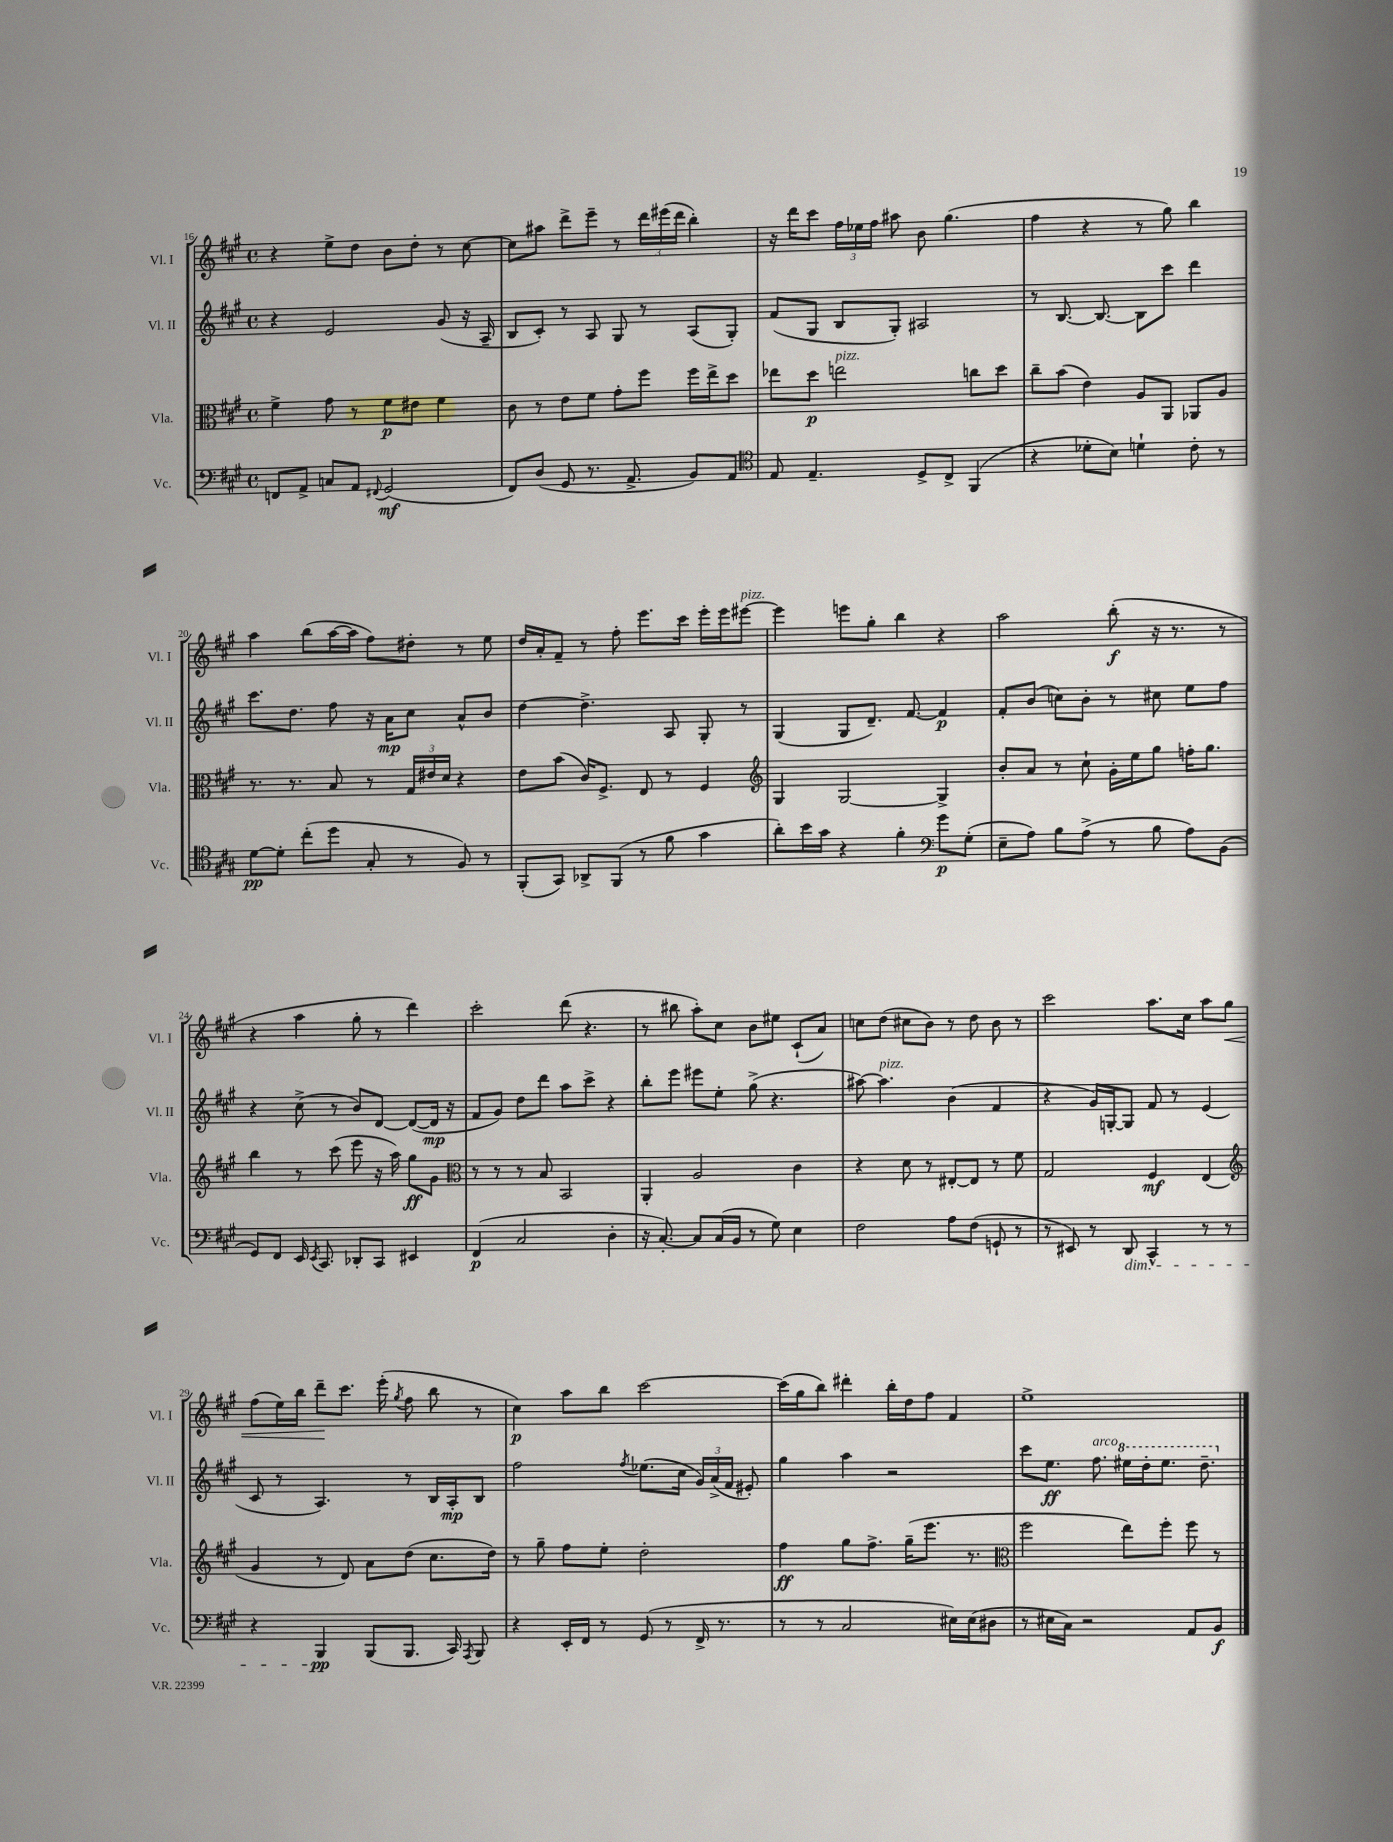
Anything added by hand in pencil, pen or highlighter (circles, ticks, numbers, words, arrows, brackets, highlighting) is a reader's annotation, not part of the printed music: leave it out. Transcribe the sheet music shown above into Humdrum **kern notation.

**kern	**kern	**kern	**kern
*staff4	*staff3	*staff2	*staff1
*clefF4	*clefC3	*clefG2	*clefG2
*k[f#c#g#]	*k[f#c#g#]	*k[f#c#g#]	*k[f#c#g#]
*M4/4	*M4/4	*M4/4	*M4/4
*met(c)	*met(c)	*met(c)	*met(c)
8FF	4f#^	4r	4r
8AA^	.	.	.
8C	8g#	2e	8ee^
8AA	8r	.	8dd
8qqFF#	.	.	.
(2GG#	8f#	.	8b
.	8e#	.	8dd'
.	4f#	(8g#	8r
.	.	16r	[8cc#
.	.	16A~	.
=	=	=	=
8FF#)	8c#	8B	8cc#]
(8D	8r	8c#')	8aa#
8GG#	8e	8r	8ddd^
8.r	8f#	8A	8eee~
.	8g#'	8G#	8r
8.AA^	.	.	.
.	8ff#	8r	24ddd
.	.	.	(24eee#
.	.	.	24ddd
8BB)	16ff#	(8A	4bb')
.	16ee^	.	.
8AA	8dd	8G#')	.
=	=	=	=
*clefC4	*	*	*
8E	8ee-	(8f#	16r
.	.	.	16ddd
4.E~	8dd	8G#	8ccc#
.	2ee	8B	24ff#
.	.	.	24ee-
.	.	.	24ff#
.	.	8G#')	8aa#
8D^	.	2A#	8b
8C#^	.	.	(4.gg#
(4FF#	8cc	.	.
.	8dd	.	.
=	=	=	=
4r	8cc#~	8r	4ff#
.	(8b	[8.B	.
8d-'	4e)	.	4r
.	.	8.B_	.
8B)	.	.	.
4d`	8A	8B]	8r
.	8AA	8ccc#	8gg#)
8c#'	8AA-	4ddd	4bb
8r	8A	.	.
=	=	=	=
[8d	8.r	8.ccc#	4aa
8d']	.	.	.
.	8.r	8.dd	.
(8cc#'	.	.	(8bb
8dd	8B	8ff#	[16aa
.	.	.	16aa]
8G#'	8r	16r	8ff#)
.	.	16a	.
8r	24G#	8cc#	8dd#'
.	24e#	.	.
.	24d	.	.
8F#)	4r	8a^^	8r
8r	.	8b	8ee
=	=	=	=
(8FF#'	8e	[4dd	16dd
.	.	.	16a'
8GG#)	(8b	.	8f#~
8AA-^	16c#)	4.dd^]	8r
.	8.F#^	.	.
(8FF#	.	.	8ff#'
8r	8E	.	8.eee
8f#	8r	8A	.
.	.	.	16ccc#
4g#	4F#	8G#'	16eee'
.	.	.	16eee
.	.	8r	[8eee#
=	=	=	=
*	*clefG2	*	*
8a')	4G#	(4G#	4eee#]
16b	.	.	.
16g#	.	.	.
4r	[2G#	8G#	8eee
.	.	8.d~)	8gg#'
4f#'	.	.	4bb
.	.	[8.f#	.
*clefF4	*	*	*
8g#	4G#^]	4f#]	4r
(8G#'	.	.	.
=	=	=	=
8E~	8b'	8f#'	2aa
8A)	8a	(8b	.
8B	8r	8cc)	.
(8A^	8cc#`	8b'	.
8r	16g#'	8r	(8bb'
.	16ee	.	.
8B	8gg#	8cc#	16r
.	.	.	8.r
8A)	16ff'	8ee	.
.	8.gg#	.	.
(8BB	.	8ff#	8r
=	=	=	=
8GG#)	4bb	4r	4r
8FF#	.	.	.
16EE	8r	(8cc#^	4aa
8qEE	.	.	.
8.CC#	.	.	.
.	(8ccc#	8r	.
8DD-'	8eee	8b)	8gg#'
8CC#	16r	[8d	8r
.	16aa)	.	.
4EE#	8gg#	(8d_	4ddd)
.	8g#	16d]	.
.	.	16r	.
=	=	=	=
*	*clefC3	*	*
(4FF#	8r	8f#	2ccc#'
.	8r	8g#)	.
2C#	8r	8dd	.
.	8B	8ddd	.
.	2BB	8aa	(8ddd
.	.	8ccc#^	4.r
4D'	.	4r	.
=	=	=	=
16r	4AA'	8bb'	8r
[8.C#')	.	.	.
.	.	8eee	8bb#
8C#]	2A	8eee#	8aa')
(16C#	.	8ee'	8cc#
16BB	.	.	.
8r	.	(8gg#^	8b
8G#)	.	4.r	8ee#
4E	4c#	.	(8c#`
.	.	.	8a)
=	=	=	=
2F#	4r	[8aa#)	8cc
.	.	4.aa#]	(8dd
.	8d	.	8cc#
.	8r	.	8b)
8A	[8E#'	(4b	8r
(8F#	8E#]	.	8dd
8GG`	8r	4f#	8b
8r	8f#	.	8r
=	=	=	=
8r	2G#	4r	2ccc#
8EE#)	.	.	.
8r	.	16g#)	.
.	.	[16G'	.
8DD	.	8G]	.
4CC#^^	4F#	8f#	8.aa
.	.	8r	.
.	.	.	16cc#
8r	(4E	(4e	8aa
8r	.	.	8gg#
=	=	=	=
*	*clefG2	*	*
4r	4g#	8c#	(8ff#
.	.	8r	16ee)
.	.	.	16bb
4BBB	8r	4.A)	8ddd~
.	8d)	.	8.ccc#
(8BBB	8a	.	.
.	.	.	(16eee'
.	.	.	8qgg#
8.BBB	(8dd	8r	8ff#
.	8.cc#	16B	8bb
16CC#)	.	16A'	.
8qAAA	.	.	.
8BBB	.	8B	8r
.	16dd)	.	.
=	=	=	=
4r	8r	2ff#	4cc#)
.	8gg#~	.	.
16EE'	8ff#	.	8aa
16FF#	.	.	.
8r	8ee'	.	8bb
.	.	8qff#	.
(8GG#	2dd'	(8.ee-	[2ccc#
8r	.	.	.
.	.	16cc#	.
16FF#^	.	24g#)	.
.	.	(24a^	.
8.r	.	.	.
.	.	24f#	.
.	.	8e#')	.
=	=	=	=
8r	4ff#	4gg#	(16ccc#]
.	.	.	16gg#
8r	.	.	8bb)
2C#	8gg#	4aa	4ddd#'
.	8.ff#^	.	.
.	.	2r	16bb'
.	(16gg#~	.	16dd
.	8.eee	.	8ff#
16E#)	.	.	4f#
(16E#	8.r	.	.
8D#	.	.	.
=	=	=	=
*	*clefC3	*	*
8r	2ff#	8ccc#	1ee^
16E#	.	8.ee	.
16C#)	.	.	.
2r	.	.	.
.	.	8.ff#	.
.	8ee)	16eee#	.
.	.	16ddd'	.
.	8ff#'	8.eee#	.
8AA	8ff#	.	.
.	.	8.ddd~	.
8BB	8r	.	.
==	==	==	==
*-	*-	*-	*-
